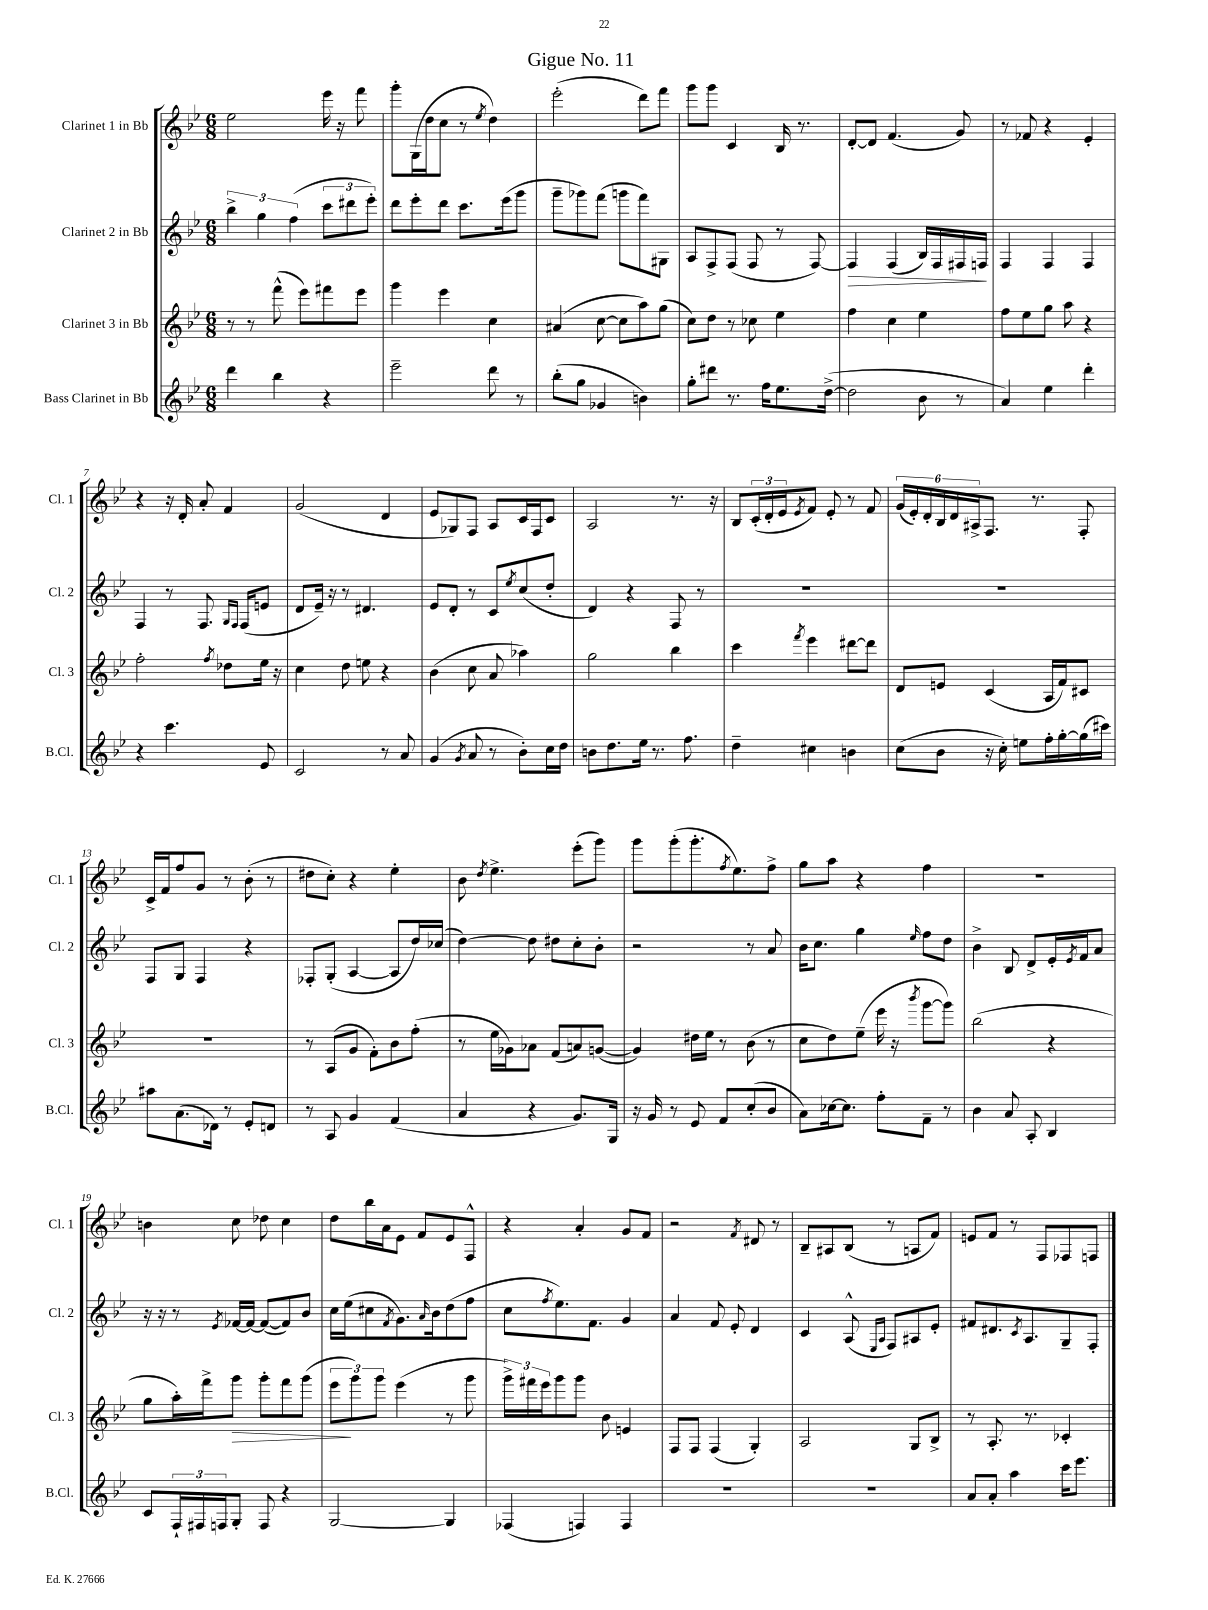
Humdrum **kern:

**kern	**kern	**kern	**kern
*staff4	*staff3	*staff2	*staff1
*clefG2	*clefG2	*clefG2	*clefG2
*k[b-e-]	*k[b-e-]	*k[b-e-]	*k[b-e-]
*M6/8	*M6/8	*M6/8	*M6/8
4ddd\	8r	6bb-^\	2ee-\
.	8r	.	.
.	.	6gg\	.
4bb-\	(8fff^^\	.	.
.	.	(6ff\	.
.	8eee-\L)	.	.
4r	8fff#\	12ccc\L	16eee-\
.	.	.	16r
.	.	12ddd#\	.
.	8eee-\J	.	8fff\
.	.	12eee-'\J)	.
=	=	=	=
2eee-~\	4ggg\	8ddd\L	8ggg'\L
.	.	8eee-'\	(16G\L
.	.	.	16dd\J
.	4eee-\	8ddd\J	8cc\J
.	.	8.ccc\L	8r
.	.	.	8qee-/
8ddd\	4cc\	.	4dd\)
.	.	(16eee-\k	.
8r	.	8ggg\J	.
=	=	=	=
(8bb-'\L	(4a#/	8ggg~\L	(2eee-'\
8gg\J	.	8ggg-\)	.
4g-/	[8cc\	(8fff\J	.
.	8cc\]L	8ggg\L	.
4b\)	8aa\)	8fff\)	8ddd\L)
.	(8gg\J	8G#\J	8fff\J
=	=	=	=
8gg'\L	8cc\L)	8A/L	8ggg\L
8ddd#\J	8dd\J	8F^/	8ggg\J
8.r	8r	(8F/J	4c/
.	8cc-\	8F/	.
16ff\LK	.	.	.
8.ee-\	4ee-\	8r	16B-/
.	.	.	8.r
.	.	[8F/)	.
([16dd^\Jk	.	.	.
=	=	=	=
2dd\]	4ff\	4F/]	[8d'/L
.	.	.	8d/]J
.	4cc\	(4F/	(4.f/
8b-\	4ee-\	16B-/LL)	.
.	.	16F/	.
8r	.	16F#/	8g/)
.	.	16F/JJ	.
=	=	=	=
4a/)	8ff\L	4F/	8r
.	8ee-\	.	8f-/
4ee-\	8gg\J	4F/	4r
.	8aa\	.	.
4ddd'\	4r	4F/	4e-'/
=	=	=	=
4r	2ff'\	4F/	4r
4.ccc\	.	8r	16r
.	.	.	16d'/
.	.	8.F/	8a'/
.	8qff/	.	.
.	8dd-\L	.	4f/
.	.	16qqG/LL	.
.	.	16qqF/JJ	.
.	.	(16F/LK	.
8e-/	16ee-\Jk	8e/J	.
.	16r	.	.
=	=	=	=
2c/	4cc\	8d/L	(2g/
.	.	16e-~/Jk)	.
.	.	16r	.
.	8dd\	8r	.
.	8ee\	4.d#/	.
8r	4r	.	4d/
8a/	.	.	.
=	=	=	=
(4g/	(4b-\	8e-/L	8e-/L
.	.	8d'/J	8G-/)
8qg/	.	.	.
8a/	8cc\	8r	8F/J
8r	8a/	8c/L	8A/L
.	.	8qee-/	.
8b-'\L)	4aa-\)	(8cc/	16c/L
.	.	.	16F/J
16cc\L	.	8dd'/J	8c/J
16dd\JJ	.	.	.
=	=	=	=
8b\L	2gg\	4d/)	2A/
8.dd\	.	.	.
.	.	4r	.
16ee-\Jk	.	.	.
8.r	.	.	.
.	4bb-\	8F/	8.r
8.ff\	.	.	.
.	.	8r	.
.	.	.	16r
=	=	=	=
4dd~\	4ccc\	2.r	8B-/L
.	.	.	(24c'/L
.	.	.	24d'/
.	.	.	24e-/J
.	8qfff/	.	8qe-/
4cc#\	4eee-\	.	8f/J)
.	.	.	8e-'/
4b\	[8ddd#\L	.	8r
.	8ddd#\]J	.	8f/
=	=	=	=
(8cc\L	8d/L	2.r	(24g/LL
.	.	.	24e-'/)
.	.	.	24d'/
8b-\J	8e/J	.	24B-/
.	.	.	24d/
.	.	.	24A#^/J
16r	(4c/	.	8.F/J
16cc'\)	.	.	.
8ee\L	.	.	.
.	.	.	8.r
16ff'\L	16A/LL	.	.
[16gg'\	16f/J)	.	.
(16gg\]	8c#/J	.	8F'/
16ccc#\JJ)	.	.	.
=	=	=	=
8aa#\L	2.r	8F/L	16c^/LL
.	.	.	16f/J
(8.a\	.	8G/J	8ff/
.	.	4F/	8g/J
16d-\Jk)	.	.	.
8r	.	.	8r
8e-'/L	.	4r	(8b-'\
8d/J	.	.	8r
=	=	=	=
8r	8r	8F-'/L	8dd#\L
8A/	(8A/L	(8G'/J	8cc'\J)
4g/	8g/J	[4A/	4r
.	8f'\L)	.	.
(4f/	8b-\	8A/]L	4ee-'\
.	(8ff'\J	16dd/L)	.
.	.	(16cc-/JJ	.
=	=	=	=
4a/	8r	[4dd\)	8b-\
.	.	.	8qdd/
.	16ee-\LL	.	4.ee-^\
.	16g-\J)	.	.
4r	8a-\J	8dd\]	.
.	(8f/L	8dd#\L	.
8.g/L)	8a/)	8cc'\	(8eee-'\L
.	([8g/J	8b-'\J	8ggg\J)
16G/Jk	.	.	.
=	=	=	=
16r	4g/])	2r	8ggg\L
16g/	.	.	.
8r	.	.	(8ggg'\
8e-/	16dd#\LL	.	8.ggg'\
.	16ee-\JJ	.	.
8f/L	8r	.	.
.	.	.	8qff/
.	.	.	8.ee-\)
(8cc'/	(8b-\	8r	.
8b-/J	8r	8a/	8ff^\J
=	=	=	=
8a\L)	8cc\L	16b-\LK	8gg\L
.	.	8.cc\J	.
[16cc-\k	8dd\)	.	8aa\J
8.cc-\]J	.	.	.
.	(8ee-~\J	4gg\	4r
8ff'\L	16eee-\	.	.
.	16r	.	.
.	8qbbb-/	16qqee-/	.
8f~\J	[8ggg\L	8ff\L	4ff\
8r	8ggg\]J)	8dd\J	.
=	=	=	=
4b-\	(2bb-\	4b-^\	2.r
8a/	.	8B-/	.
8A'/	.	8d^/L	.
4B-/	4r	16e-'/L	.
.	.	8qe-/	.
.	.	16f/J	.
.	.	8a/J	.
=	=	=	=
8c/L	8gg\L	16r	4b\
.	.	16r	.
24F`/L	16aa'\L)	8r	.
24F#/	.	.	.
.	16fff^\J	.	.
24F/J	.	.	.
.	.	8qe-/	.
8G'/J	8ggg\J	[16f-/LL	8cc\
.	.	16f-/_JJ	.
8F/	8ggg'\L	(8f-/_L	8dd-\
4r	8fff\	8f-/])	4cc\
.	(8ggg\J	8b-/J	.
=	=	=	=
[2G/	12eee-\L	16cc\LL	8dd\L
.	.	(16ee-\J	.
.	12ggg\)	.	.
.	.	8cc#\	16bb-\L
.	12ggg\J	.	.
.	.	.	16a\J
.	.	8qf/	.
.	(4eee-\	8.g\)	8e-\J
.	.	.	8f/L
.	.	16qqa/	.
.	.	16b-\k	.
4G/]	8r	(8dd\	8e-/
.	8ggg\	8ff\J	8F^^/J
=	=	=	=
(4F-/	24ggg^\LL)	8cc\L	4r
.	24fff#\	.	.
.	24eee-\J	.	.
.	.	8qff/	.
.	8ggg\	8.ee-\)	.
4F/)	8ggg\J	.	4a'/
.	.	8.f\J	.
.	8b-\	.	.
4F/	4e/	4g/	8g/L
.	.	.	8f/J
=	=	=	=
2.r	8F/L	4a/	2r
.	8F/J	.	.
.	(4F/	8f/	.
.	.	8e-'/	.
.	.	.	8qf/
.	4G'/)	4d/	8d#/
.	.	.	8r
=	=	=	=
2.r	2A/	4c/	8B-~/L
.	.	.	8A#/
.	.	(8A^^/	(8B-/J
.	.	16qqE-/LL	.
.	.	16qqA/JJ	.
.	.	8F/L)	8r
.	8G/L	8A#/	8A/L
.	8B-^/J	8e-'/J	8f/J)
=	=	=	=
8a/L	8r	8f#/L	8e/L
8a'/J	8.A'/	8.d#/	8f/J
4aa\	.	.	8r
.	.	8qc/	.
.	8.r	8.A/	.
.	.	.	8F/L
16ccc\LK	4c-'/	8G~/	8F-/
8.eee-\J	.	.	.
.	.	8F'/J	8F/J
==	==	==	==
*-	*-	*-	*-
